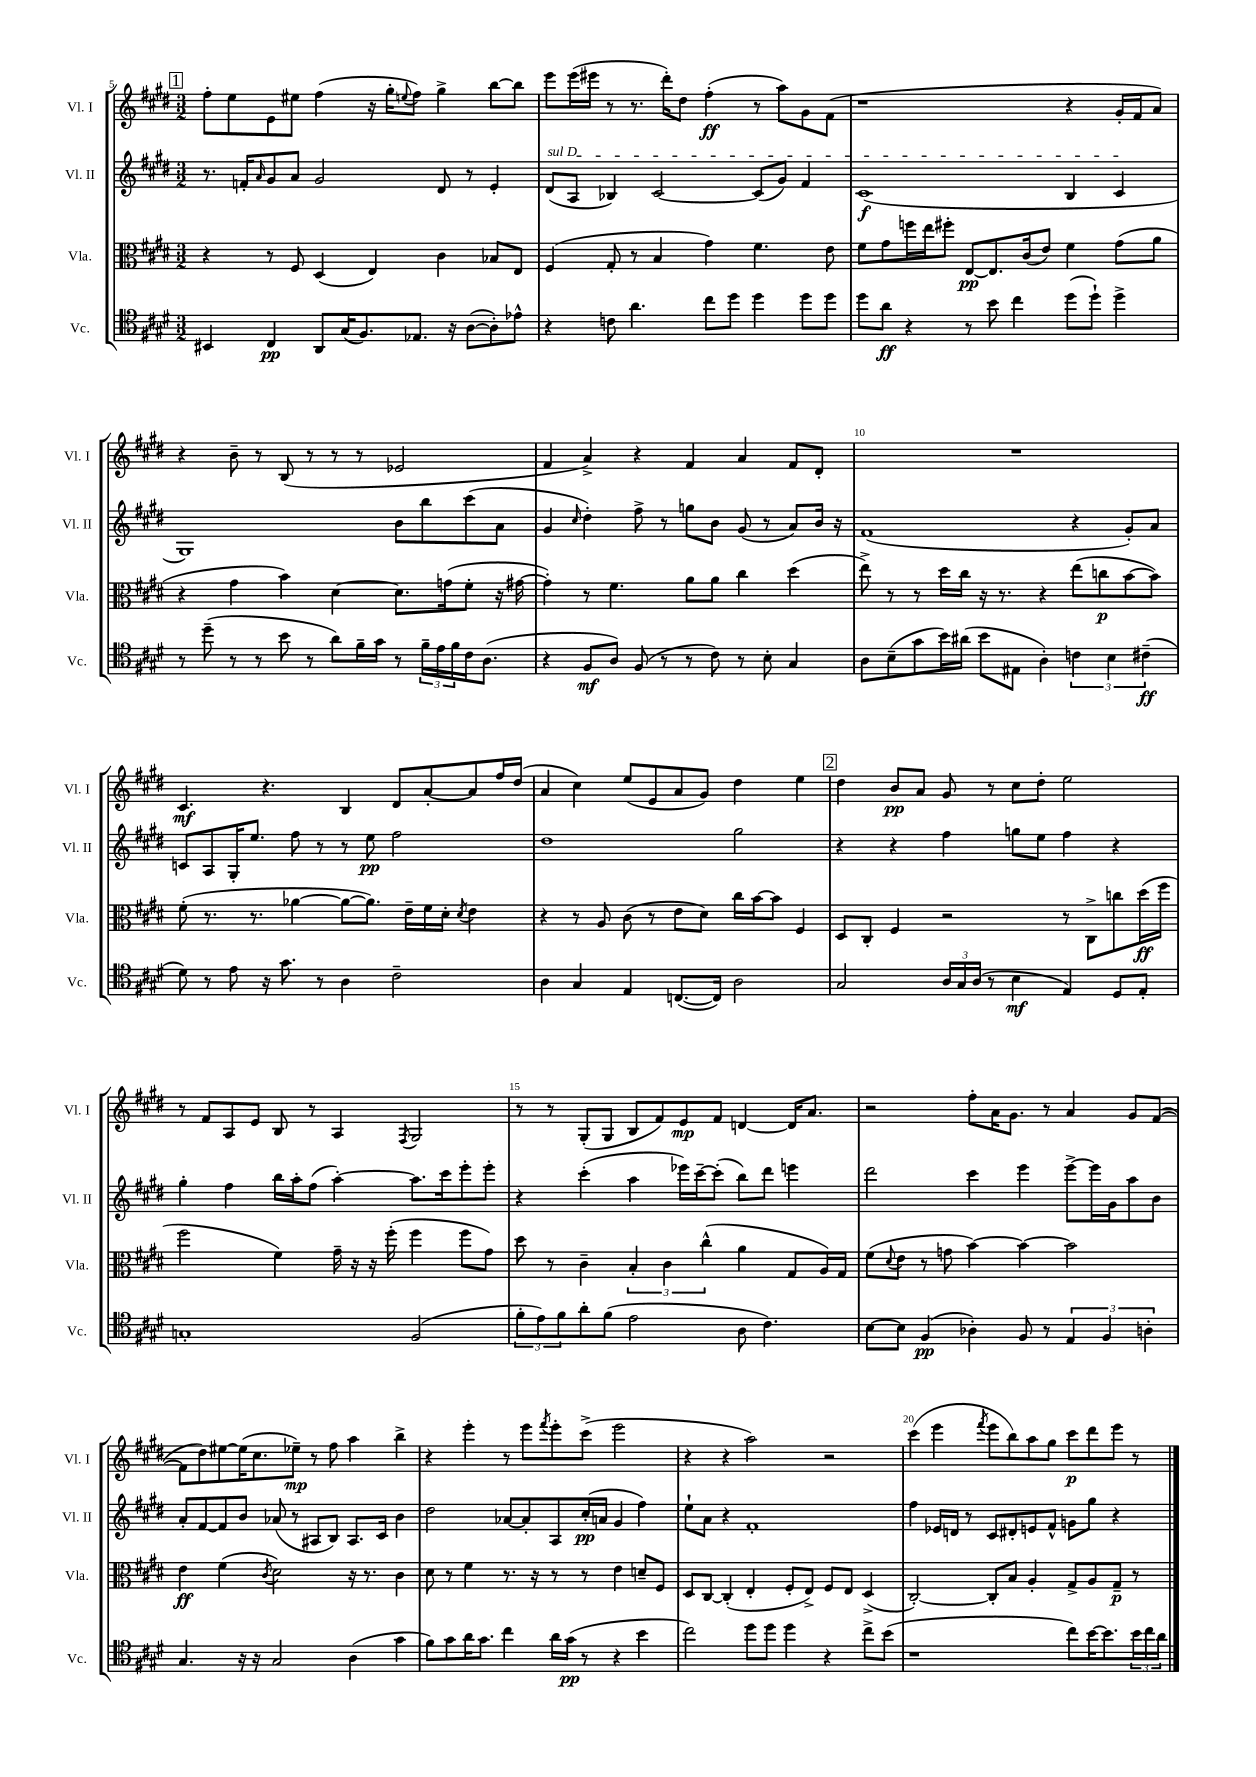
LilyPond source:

<<
\new StaffGroup <<
\new Staff = "s0" \with { instrumentName = "Vl. I" shortInstrumentName = "Vl. I" } {
    \clef treble \key e \major \numericTimeSignature \time 3/2
    \mark \markup { \box "1" } fis''8-. e''8 e'8 eis''8 fis''4( r16 gis''16-. \appoggiatura { e''8 } fis''8) gis''4-> b''8~ b''8 |
    e'''8 e'''16( eis'''16 r8 r8. dis'''16-.) dis''8 fis''4-.\ff( r8 a''8) gis'8 fis'8( |
    r1 r4 gis'16-. fis'16 a'8) |
    r4 b'8-- r8 b8( r8 r8 r8 ees'2 |
    fis'4 a'4->) r4 fis'4 a'4 fis'8 dis'8-. |
    R1. |
    cis'4.\mf r4. b4 dis'8 a'8~-. a'8 fis''16 dis''16( |
    a'4 cis''4) e''8( e'8 a'8 gis'8) dis''4 e''4 |
    \mark \markup { \box "2" } dis''4 b'8\pp a'8 gis'8 r8 cis''8 dis''8-. e''2 |
    r8 fis'8 a8 e'8 b8 r8 a4 \acciaccatura { fis8 } gis2 |
    r8 r8 gis8-.( gis8 b8 fis'8) e'8\mp fis'8 d'4~ d'16 a'8. |
    r2 fis''8-. a'16 gis'8. r8 a'4 gis'8 fis'8~( |
    fis'8 dis''8) eis''8~ eis''16( cis''8. ees''8--\mp) r8 fis''8 a''4 b''4-> |
    r4 e'''4-. r8 e'''8 \acciaccatura { fis'''8 } e'''8-. cis'''8->( e'''2 |
    r4 r4 a''2) r2 |
    cis'''4( e'''4 \acciaccatura { fis'''8 } e'''8 b''8) a''8 gis''8 cis'''8\p dis'''8 e'''8 r8 \bar "|." |
}
\new Staff = "s1" \with { instrumentName = "Vl. II" shortInstrumentName = "Vl. II" } {
    \clef treble \key e \major \numericTimeSignature \time 3/2
    \mark \markup { \box "1" } r8. f'16-. \grace { a'16 } gis'8 a'8 gis'2 dis'8 r8 e'4-. |
    \once \override TextSpanner.bound-details.left.text = \markup { \italic "sul D" } dis'8\startTextSpan( a8 bes4) cis'2~ cis'8( gis'8) fis'4 |
    cis'1\f( b4 cis'4\stopTextSpan |
    gis1) b'8 b''8 cis'''8( a'8 |
    gis'4 \grace { cis''16 } dis''4-.) fis''8-> r8 g''8 b'8 gis'8( r8 a'8) b'16 r16 |
    fis'1( r4 gis'8-.) a'8 |
    c'8 a8 gis16-. e''8. fis''8 r8 r8 e''8\pp fis''2 |
    dis''1 gis''2 |
    \mark \markup { \box "2" } r4 r4 fis''4 g''8 e''8 fis''4 r4 |
    gis''4-. fis''4 b''16 a''16-. fis''8( a''4~-.) a''8. cis'''16 e'''8-. e'''8-. |
    r4 cis'''4-.( a''4 ees'''16) cis'''16~-- cis'''8-.( b''8) dis'''8 e'''4 |
    dis'''2 cis'''4 e'''4 e'''8~-> e'''16 gis'16 a''8 b'8 |
    a'8-. fis'8~ fis'8 b'8 aes'8( r8 ais8 b8) ais8. cis'16 b'4 |
    dis''2 aes'8~ aes'8-. a8 cis''16-.\pp( a'16 gis'4 fis''4) |
    e''8-! a'8 r4 fis'1-. |
    fis''4 ees'16 d'16 r8 cis'8 dis'8-. e'8 fis'8-^ g'8 gis''8 r4 \bar "|." |
}
\new Staff = "s2" \with { instrumentName = "Vla." shortInstrumentName = "Vla." } {
    \clef alto \key e \major \numericTimeSignature \time 3/2
    \mark \markup { \box "1" } r4 r8 fis8 dis4( e4) cis'4 bes8 e8 |
    fis4( gis8-. r8 b4 gis'4) fis'4. e'8 |
    fis'8 gis'8 f''16 e''16 fis''8-. e8~\pp e8. cis'16( e'8) fis'4 gis'8( a'8 |
    r4 gis'4 b'4) dis'4~ dis'8. g'16( fis'8-. r16 gis'16~ |
    gis'4-.) r8 fis'4. a'8 a'8 cis''4 dis''4( |
    e''8->) r8 r8 dis''16 cis''16 r16 r8. r4 e''8( c''8\p b'8~ b'8) |
    fis'8-.( r8. r8. aes'4~ aes'8~ aes'8.) e'16-- fis'16 dis'16-. \acciaccatura { dis'8 } e'4 |
    r4 r8 a8 cis'8( r8 e'8 dis'8) cis''16 b'16~ b'8 fis4 |
    \mark \markup { \box "2" } dis8 cis8-. fis4 r2 r8 cis8-> c''8 dis''16\ff( fis''16 |
    fis''2 fis'4) gis'16-- r16 r16 fis''16-.( fis''4 fis''8 gis'8) |
    dis''8 r8 cis'4-- \tuplet 3/2 { b4-. cis'4 cis''4-^( } a'4 gis8 a16) gis16 |
    fis'8( \appoggiatura { dis'8 } e'8 r8 g'8 b'4~) b'4~ b'2 |
    e'4\ff fis'4( \acciaccatura { cis'8 } dis'2) r16 r8. cis'4 |
    dis'8 r8 fis'4 r8. r16 r8 r8 e'4 d'8-- fis8 |
    dis8 cis8~ cis4-.( e4-. fis8-. e8->) fis8 e8 dis4->( |
    cis2~-.) cis8-. b8 a4-. gis8-> a8 gis8--\p r8 \bar "|." |
}
\new Staff = "s3" \with { instrumentName = "Vc." shortInstrumentName = "Vc." } {
    \clef tenor \key e \major \numericTimeSignature \time 3/2
    \mark \markup { \box "1" } bis,4 cis4\pp a,8 gis16( fis8.) ees8. r16 a8~( a8-.) ees'8-^ |
    r4 c'8 a'4. cis''8 dis''8 dis''4 dis''8 dis''8 |
    dis''8 a'8\ff r4 r8 b'8 cis''4 dis''8( dis''8-!) dis''4-> |
    r8 dis''8--( r8 r8 b'8 r8 a'8) fis'16-- gis'16 r8 \tuplet 3/2 { fis'16-- e'16 fis'16 } cis'16 a8.( |
    r4 fis8\mf a8) fis8( r8 r8 cis'8) r8 b8-. gis4 |
    a8 b8--( gis'8 b'16) ais'16( b'8 eis8 a4-.) \tuplet 3/2 { c'4 b4 cis'4--\ff( } |
    dis'8) r8 e'8 r16 gis'8. r8 a4 cis'2-- |
    a4 gis4 e4 c8.~( c16) a2 |
    \mark \markup { \box "2" } gis2 \tuplet 3/2 { a16 gis16 a16( } r8 b4\mf e4) dis8 e8-. |
    g1-. fis2( |
    \tuplet 3/2 { fis'8-. e'8) fis'8 } a'8-. fis'8( e'2 a8 cis'4.) |
    b8~ b8 fis4\pp( aes4-.) fis8 r8 \tuplet 3/2 { e4 fis4 a4-. } |
    gis4. r16 r16 gis2 a4( gis'4 |
    fis'8) gis'8 a'16 gis'8. cis''4 a'16 gis'16\pp( r8 r4 b'4 |
    cis''2) dis''8 dis''8 dis''4 r4 cis''8-> b'8( |
    r1 cis''8) b'16~ b'8. \tuplet 3/2 { b'16 cis''16 a'16 } \bar "|." |
}
>>
>>
\layout { \context { \Score currentBarNumber = #5 \override BarNumber.break-visibility = ##(#f #t #t) barNumberVisibility = #(every-nth-bar-number-visible 5) } }
